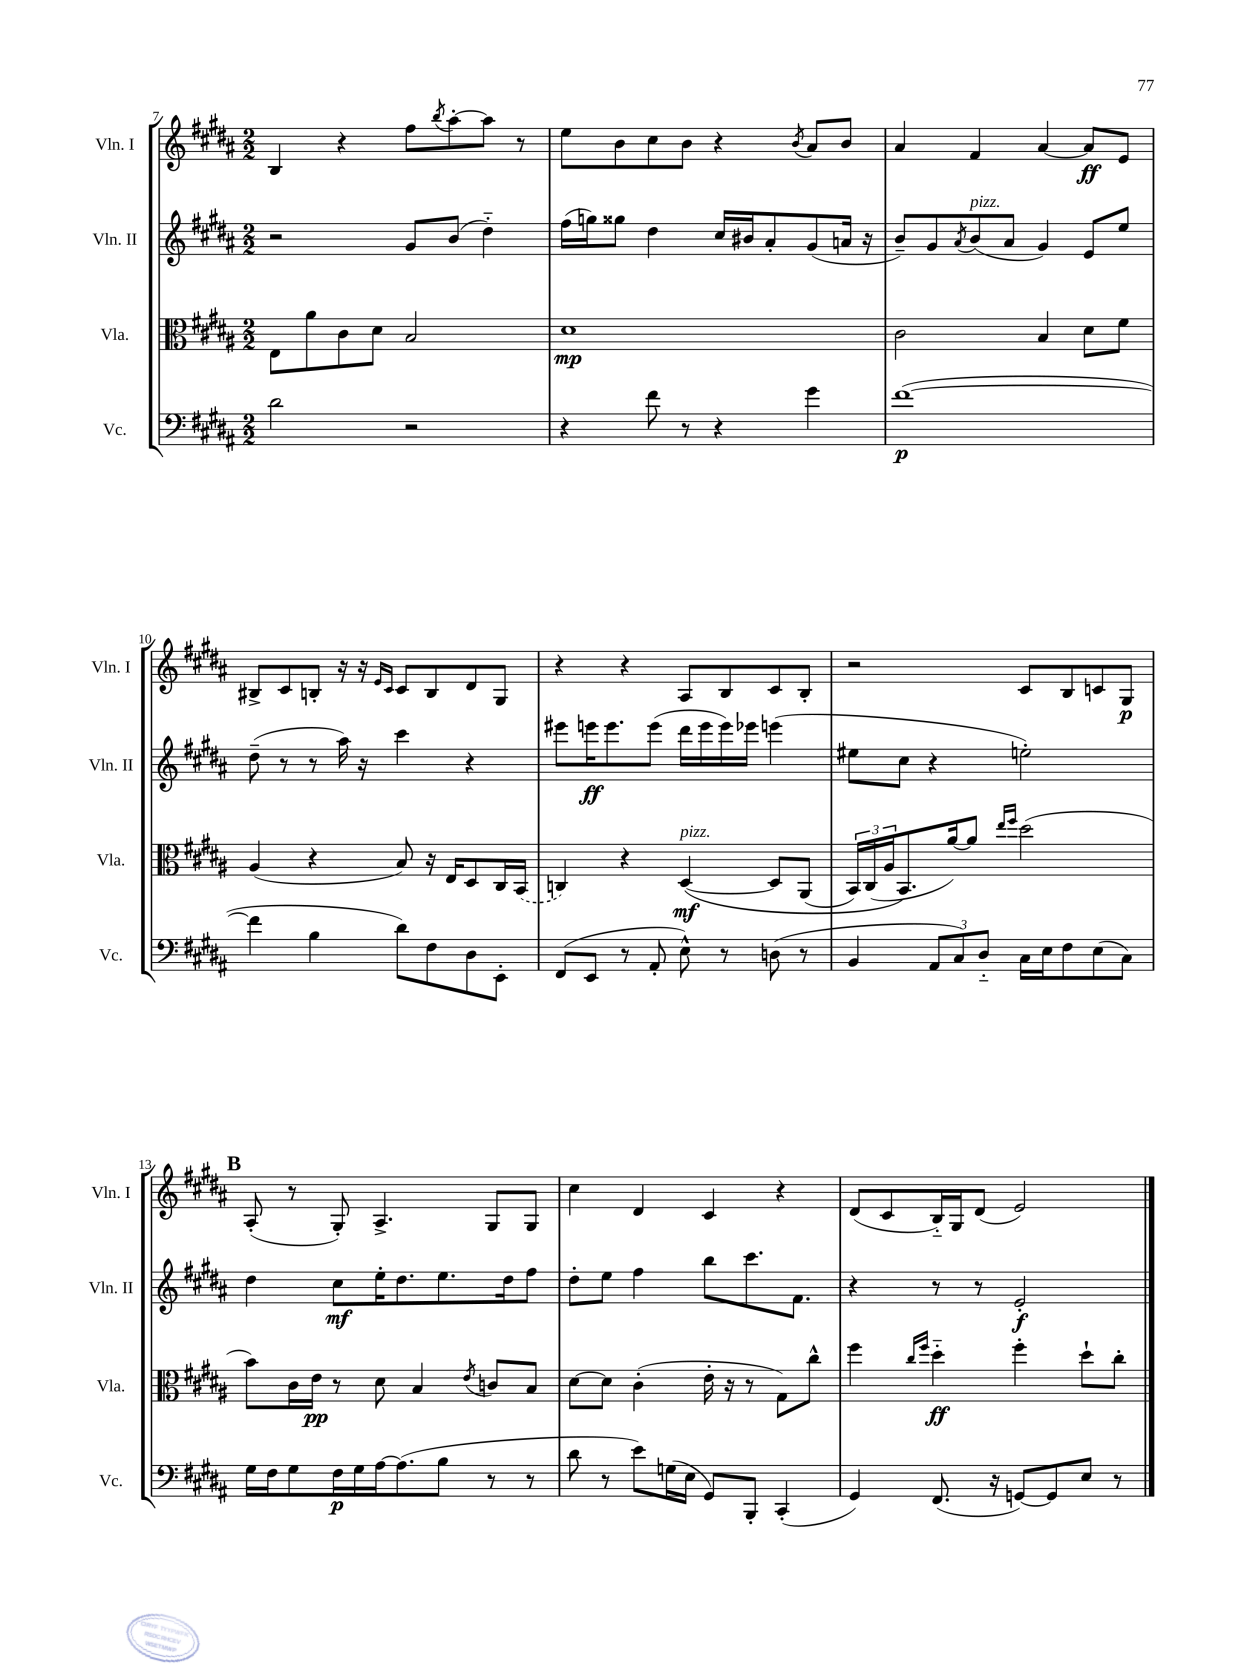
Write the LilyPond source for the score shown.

<<
\new StaffGroup <<
\new Staff = "s0" \with { instrumentName = "Vln. I" shortInstrumentName = "Vln. I" } {
    \clef treble \key b \major \numericTimeSignature \time 2/2
    b4 r4 fis''8 \acciaccatura { b''8 } ais''8~-. ais''8 r8 |
    e''8 b'8 cis''8 b'8 r4 \acciaccatura { b'8 } ais'8 b'8 |
    ais'4 fis'4 ais'4~ ais'8\ff e'8 |
    bis8-> cis'8 b8-. r16 r16 \grace { e'16 cis'16 } cis'8 b8 dis'8 gis8 |
    r4 r4 ais8 b8 cis'8 b8-. |
    r2 cis'8 b8 c'8 gis8\p |
    \mark \markup { \bold "B" } ais8-.( r8 gis8-.) ais4.-> gis8 gis8 |
    cis''4 dis'4 cis'4 r4 |
    dis'8( cis'8 b16-_) gis16 dis'8( e'2) \bar "|." |
}
\new Staff = "s1" \with { instrumentName = "Vln. II" shortInstrumentName = "Vln. II" } {
    \clef treble \key b \major \numericTimeSignature \time 2/2
    r2 gis'8 b'8( dis''4-_) |
    fis''16( g''16) gisis''8 dis''4 cis''16 bis'16 ais'8-. gis'8( a'16 r16 |
    b'8--) gis'8 \acciaccatura { ais'8 } b'8^\markup { \italic "pizz." }( ais'8 gis'4) e'8 e''8 |
    dis''8--( r8 r8 ais''16) r16 cis'''4 r4 |
    eis'''8 e'''16\ff e'''8. e'''8( dis'''16 e'''16 e'''16) ees'''16 e'''4( |
    eis''8 cis''8 r4 e''2-.) |
    \mark \markup { \bold "B" } dis''4 cis''8\mf e''16-. dis''8. e''8. dis''16 fis''8 |
    dis''8-. e''8 fis''4 b''8 cis'''8. fis'8. |
    r4 r8 r8 e'2-.\f \bar "|." |
}
\new Staff = "s2" \with { instrumentName = "Vla." shortInstrumentName = "Vla." } {
    \clef alto \key b \major \numericTimeSignature \time 2/2
    e8 ais'8 cis'8 dis'8 b2 |
    dis'1\mp |
    cis'2 b4 dis'8 fis'8 |
    ais4( r4 b8) r16 e16 dis8 cis16 \once \slurDashed b,16( |
    c4) r4 dis4~\mf^\markup { \italic "pizz." }\( dis8 ais,8( |
    \tuplet 3/2 { b,16) cis16( ais16 } b,8.\) ais'16~) ais'8 \grace { e''16 fis''16 } dis''2( |
    \mark \markup { \bold "B" } b'8) cis'16 e'16\pp r8 dis'8 b4 \acciaccatura { e'8 } c'8 b8 |
    dis'8~ dis'8 cis'4-.( e'16-. r16 r8 gis8) cis''8-^ |
    fis''4 \grace { cis''16 fis''16 } dis''4-_\ff fis''4-. dis''8-! cis''8-. \bar "|." |
}
\new Staff = "s3" \with { instrumentName = "Vc." shortInstrumentName = "Vc." } {
    \clef bass \key b \major \numericTimeSignature \time 2/2
    dis'2 r2 |
    r4 fis'8 r8 r4 gis'4 |
    fis'1~\p( |
    fis'4 b4 dis'8) fis8 dis8 e,8-. |
    fis,8( e,8 r8 ais,8-. e8-^) r8 d8( r8 |
    b,4 \tuplet 3/2 { ais,8 cis8) dis8-_ } cis16 e16 fis8 e8( cis8) |
    \mark \markup { \bold "B" } gis16 fis16 gis8 fis16\p gis16 ais16~ ais8.( b8 r8 r8 |
    dis'8 r8 e'8) g16( e16 gis,8) b,,8-. cis,4-.( |
    gis,4) fis,8.( r16 g,8~) g,8 e8 r8 \bar "|." |
}
>>
>>
\layout { \context { \Score currentBarNumber = #7 } }
